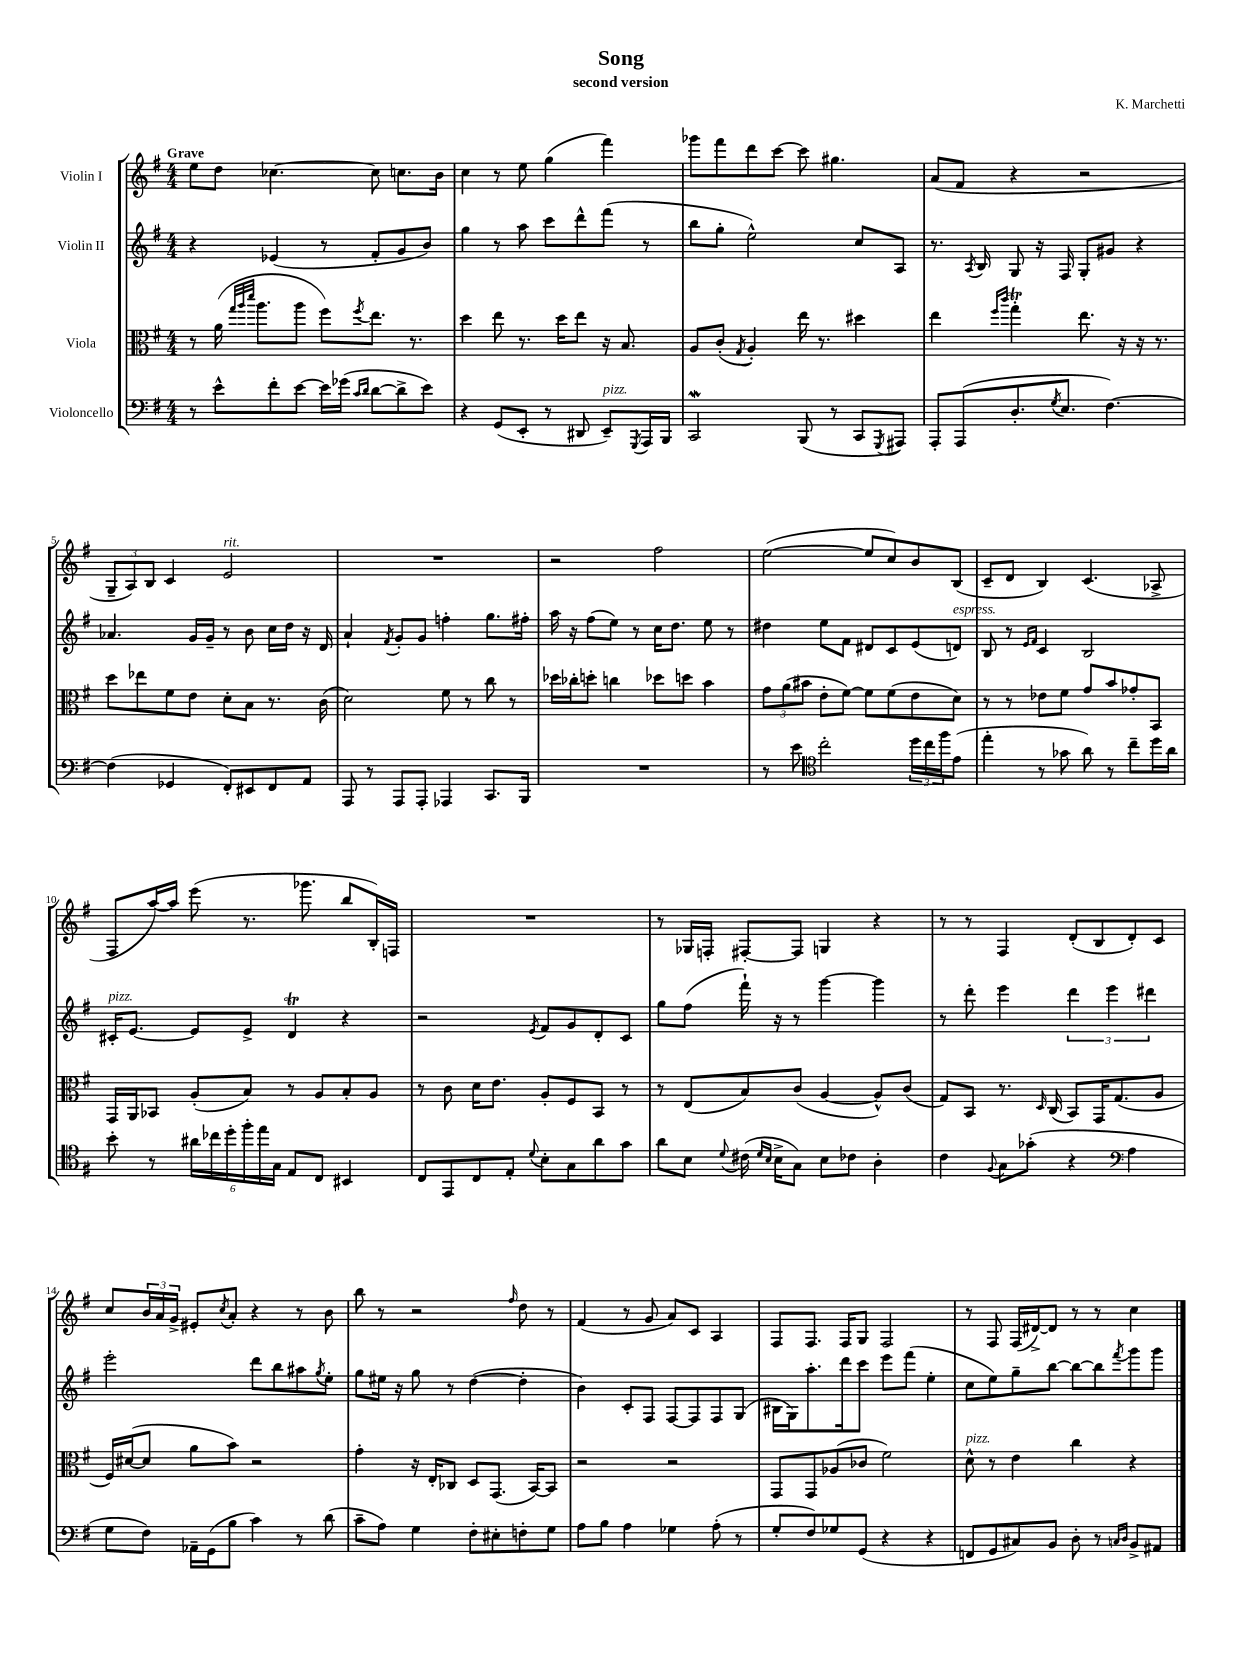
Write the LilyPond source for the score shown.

\header { title = "Song" composer = "K. Marchetti" subtitle = "second version" }
<<
\new StaffGroup <<
\new Staff = "s0" \with { instrumentName = "Violin I" } {
    \clef treble \key g \major \numericTimeSignature \time 4/4 \tempo "Grave"
    e''8 d''8 ces''4.~ ces''8 c''8. b'16 |
    c''4 r8 e''8 g''4( fis'''4) |
    ges'''8 fis'''8 d'''8 c'''8~ c'''8 gis''4. |
    a'8( fis'8 r4 r2 |
    \tuplet 3/2 { g8-- a8) b8 } c'4 e'2^\markup { \italic "rit." } |
    R1 |
    r2 fis''2 |
    e''2~( e''8 c''8) b'8 b8( |
    c'8-- d'8 b4) c'4.( aes8-> |
    fis8 a''16~) a''16 e'''8( r8. ges'''8. b''8 b16-.) f16 |
    R1 |
    r8 ges16 f16-. fis8~-. fis8 g4 r4 |
    r8 r8 fis4 d'8-.( b8 d'8-.) c'8 |
    c''8 \tuplet 3/2 { b'16 a'16 g'16-> } eis'8-. \acciaccatura { c''8 } a'8-. r4 r8 b'8 |
    b''8 r8 r2 \grace { fis''16 } d''8 r8 |
    fis'4( r8 g'8 a'8) c'8 a4 |
    fis8 fis8. fis16 g8 fis2 |
    r8 fis8 fis16( dis'16~->) dis'8 r8 r8 c''4 \bar "|." |
}
\new Staff = "s1" \with { instrumentName = "Violin II" } {
    \clef treble \key g \major \numericTimeSignature \time 4/4
    r4 ees'4( r8 fis'8-. g'8 b'8) |
    g''4 r8 a''8 c'''8 d'''8-^ fis'''8( r8 |
    b''8 g''8-. e''2-^) c''8 a8 |
    r8. \acciaccatura { a8 } b16 g8 r16 fis16 g8-. gis'8 r4 |
    aes'4. g'16 g'16-- r8 b'8 c''16 d''16 r16 d'16 |
    a'4-! \acciaccatura { fis'8 } g'8-. g'8 f''4-. g''8. fis''16-. |
    a''16 r16 fis''8( e''8) r8 c''16 d''8. e''8 r8 |
    dis''4 e''8 fis'8 dis'8 c'8 e'8( d'8^\markup { \italic "espress." }) |
    b8 r8 \grace { e'16 fis'16 } c'4 b2 |
    cis'16-.^\markup { \italic "pizz." } e'8.~ e'8 e'8-> d'4\trill r4 |
    r2 \acciaccatura { e'8 } fis'8 g'8 d'8-. c'8 |
    g''8 fis''8( fis'''16-!) r16 r8 g'''4~ g'''4 |
    r8 d'''8-. e'''4 \tuplet 3/2 { d'''4 e'''4 dis'''4 } |
    e'''2-. d'''8 b''8 ais''8 \acciaccatura { g''8 } e''8-. |
    g''8 eis''16 r16 g''8 r8 d''4~( d''4-. |
    b'4) c'8-. fis8 fis8~ fis8 fis8 g8( |
    bis16 g16) a''8.-. d'''16 c'''8 e'''8 fis'''8( e''4-. |
    c''8 e''8) g''8-- b''8~ b''8~ b''8 \acciaccatura { fis'''8 } g'''8 g'''8 \bar "|." |
}
\new Staff = "s2" \with { instrumentName = "Viola" } {
    \clef alto \key g \major \numericTimeSignature \time 4/4
    r8 a'16( \grace { g''32 a''32 d'''32 } a''8. a''8 fis''8) \acciaccatura { fis''8 } e''8. r8. |
    d''4 e''8 r8. d''16 e''8 r16 b8. |
    a8 c'8-.( \acciaccatura { g8 } a4-.) e''16 r8. dis''4 |
    e''4 \grace { fis''16 c'''16 } g''4-.\trill e''8. r16 r16 r8. |
    d''8 ees''8 fis'8 e'8 d'8-. b8 r8. c'16( |
    d'2) fis'8 r8 c''8 r8 |
    des''16 ces''16-. d''8-. c''4 des''8 d''8 b'4 |
    \tuplet 3/2 { g'8 a'8( bis'8 } e'8-. fis'8~) fis'8 fis'8( e'8 d'8) |
    r8 r8 ees'8 fis'8 g'8 b'8 ges'8-. b,8 |
    g,16 a,16 bes,8 a8-.( b8) r8 a8 b8-. a8 |
    r8 c'8 d'16 e'8. a8-. fis8 b,8 r8 |
    r8 e8( b8) c'8( a4~ a8-^) c'8( |
    g8) b,8 r8. \grace { d16 } c16( b,8) g,16 g8.( a8 |
    fis16) dis'16~( dis'8 a'8 b'8) r2 |
    g'4-. r16 e16-. ces8 d8 g,8.( b,16~) b,8 |
    r2 r2 |
    g,8 g,8 aes8( ces'8 fis'2) |
    d'8-^^\markup { \italic "pizz." } r8 e'4 c''4 r4 \bar "|." |
}
\new Staff = "s3" \with { instrumentName = "Violoncello" } {
    \clef bass \key g \major \numericTimeSignature \time 4/4
    r8 e'8-^ fis'8-. e'8~ e'16 ges'16( \grace { c'16 d'16 } d'8~ d'8-> e'8) |
    r4 g,8( e,8-. r8 dis,8 e,8--^\markup { \italic "pizz." }) \acciaccatura { g,,8 } a,,16 b,,16 |
    c,2\mordent b,,8( r8 c,8 \acciaccatura { g,,8 } ais,,8) |
    a,,8-. a,,8( d8.-. \acciaccatura { g8 } e8. fis4.~) |
    fis4( ges,4 fis,8-.) eis,8 fis,8 a,8 |
    a,,8 r8 a,,8 a,,8-. aes,,4 c,8. b,,16 |
    R1 |
    r8 e'8 \clef tenor c''2-. \tuplet 3/2 { d''16 c''16 fis''16 } e'8( |
    e''4-. r8 ges'8 a'8) r8 c''8-- d''16 a'16 |
    b'8-. r8 \tuplet 6/4 { ais'16 ces''16 d''16-. fis''16-. e''16 g16 } e8 c8 bis,4 |
    c8 e,8 c8 e8-. \appoggiatura { d'8 } b8-. g8 a'8 g'8 |
    a'8 b8 \appoggiatura { d'8 } cis'16( \grace { d'16 b16 } b16-> g8) b8 ces'8 a4-. |
    c'4 \appoggiatura { fis8 } g8 ges'8-.( r4 \clef bass a4 |
    g8 fis8) aes,16-- g,16( b8 c'4) r8 d'8( |
    c'8-- a8) g4 fis8-. eis8-. f8-. g8 |
    a8 b8 a4 ges4 a8-.( r8 |
    g8-. fis8) ges8 g,8( r4 r4 |
    f,8 g,8 cis8) b,8 d8-. r8 \grace { c16 d16 } b,8-> ais,8 \bar "|." |
}
>>
>>
